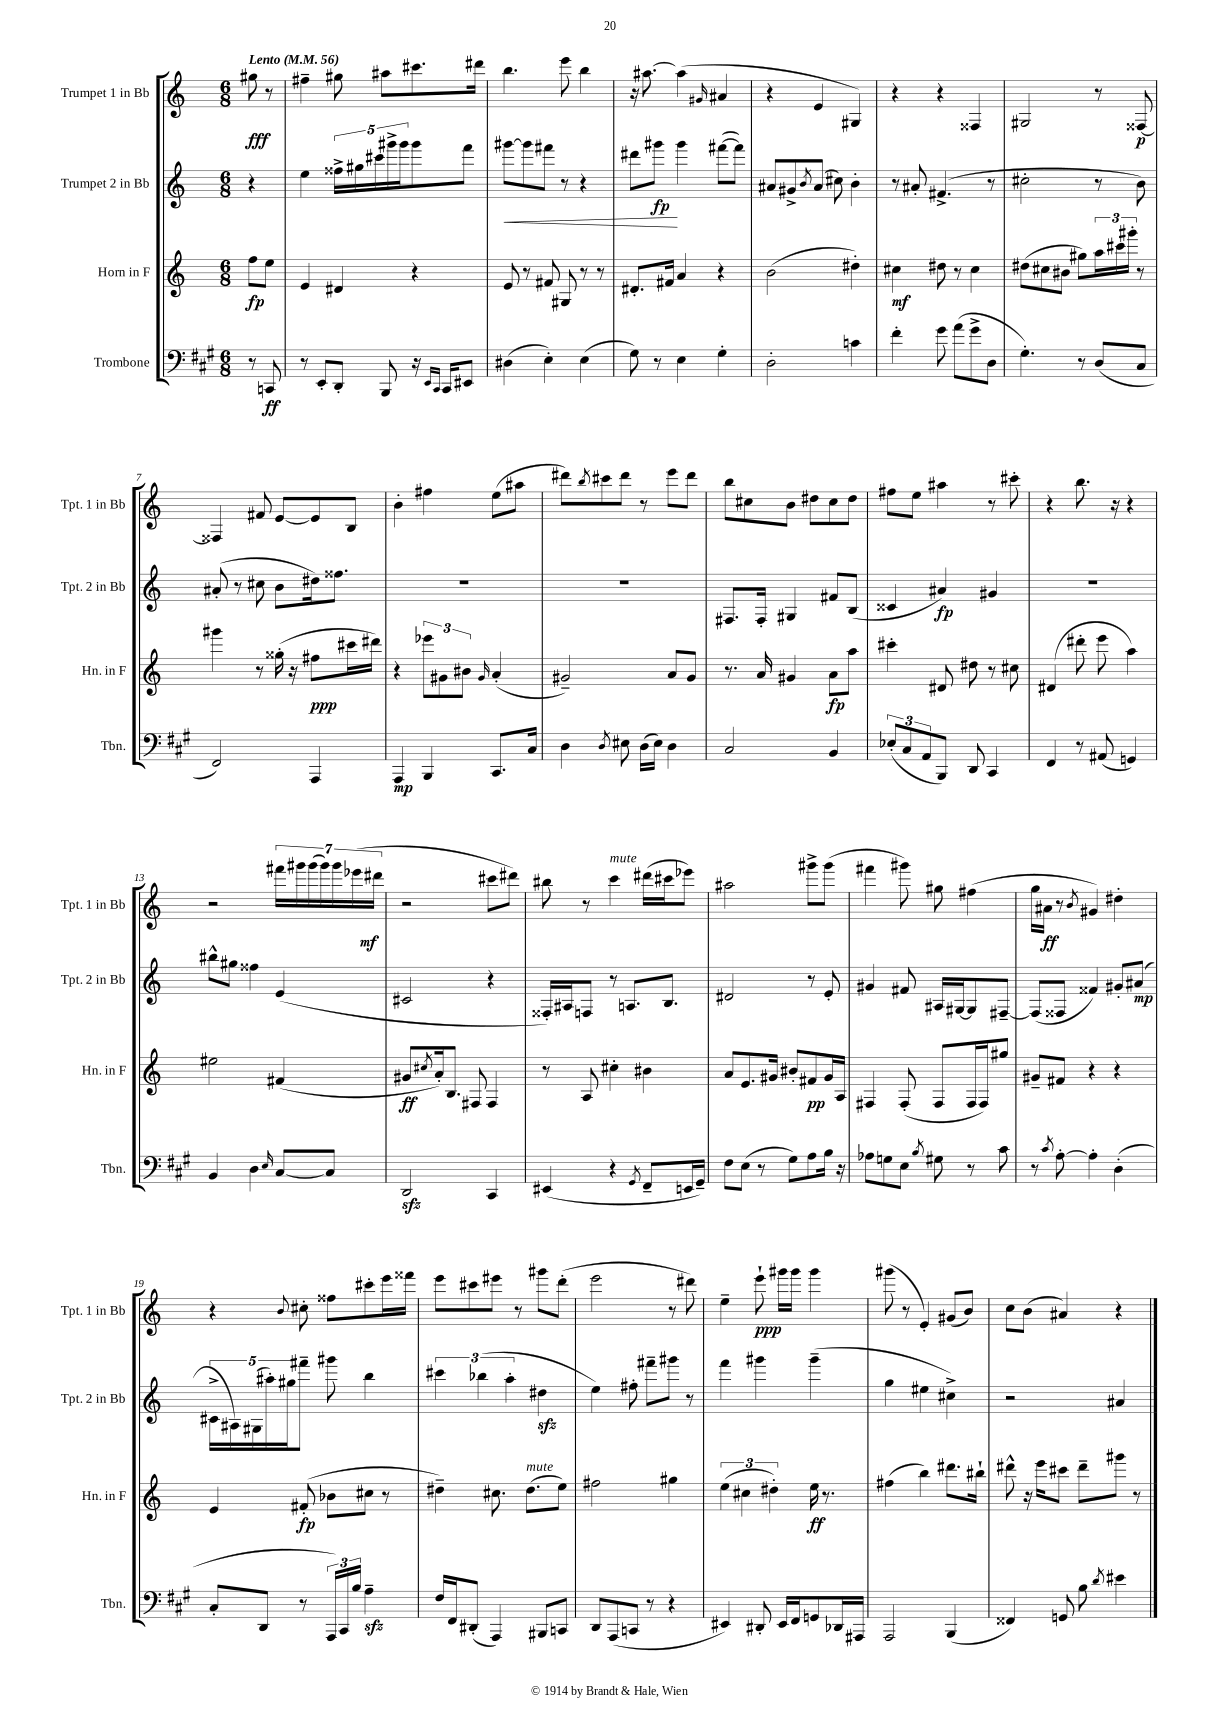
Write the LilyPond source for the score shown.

<<
\new StaffGroup <<
\new Staff = "s0" \with { instrumentName = "Trumpet 1 in Bb" shortInstrumentName = "Tpt. 1 in Bb" } {
    \clef treble \key c \major \numericTimeSignature \time 6/8 \partial 4 \tempo "Lento" 4 = 56
    gis''8\fff r8 |
    fis''4-- gis''8 ais''8 cis'''8. dis'''16 |
    b''4. e'''8 b''4 |
    r16 ais''8.~ ais''4( \grace { gis'16 } ais'4 |
    r4 e'4 gis4) |
    r4 r4 fisis4 |
    gis2 r8 fisis8~\p |
    fisis4 fis'8 e'8~ e'8 b8 |
    b'4-. fis''4 e''8( ais''8 |
    dis'''8) \acciaccatura { b''8 } cis'''8 dis'''8 r8 e'''8 dis'''8 |
    b''8 cis''8 b'8 dis''8 cis''8 dis''8 |
    fis''8 e''8 ais''4 r8 cis'''8-. |
    r4 b''8. r16 r4 |
    r2 \tuplet 7/4 { fis'''16 gis'''16 gis'''16( gis'''16) gis'''16 ees'''16( dis'''16\mf } |
    r2 cis'''8 dis'''8) |
    bis''8 r8 c'''4^\markup { \italic "mute" } dis'''16( cis'''16 ees'''8) |
    ais''2 gis'''8-> gis'''8( |
    fis'''4 gis'''8) gis''8 fis''4( |
    g''16 ais'16\ff r8 \acciaccatura { b'8 } gis'4) dis''4-. |
    r4 \appoggiatura { b'8 } cis''8-. fisis''8 cis'''8-. e'''16 fisis'''16 |
    e'''8 cis'''8 eis'''8 r8 gis'''8 d'''8-.( |
    e'''2 r8 dis'''8) |
    e''4-- e'''8-!\ppp gis'''16 gis'''16 gis'''4 |
    gis'''8( r8 e'4-.) gis'8( b'8) |
    c''8 b'8( ais'4) r4 \bar "|." |
}
\new Staff = "s1" \with { instrumentName = "Trumpet 2 in Bb" shortInstrumentName = "Tpt. 2 in Bb" } {
    \clef treble \key c \major \numericTimeSignature \time 6/8 \partial 4
    r4 |
    e''4 \tuplet 5/4 { fisis''16-> gis''16 cis'''16 gis'''16-> gis'''16 } gis'''8 f'''8 |
    gis'''8~\< gis'''8 fis'''8 r8 r4 |
    dis'''8 gis'''8\fp\! gis'''4 fis'''8~( fis'''8) |
    ais'8 gis'8-> \acciaccatura { b'8 } ais'8( cis''8) b'4-. |
    r8 ais'8-. fis'4.->( r8 |
    cis''2-. r8 b'8) |
    ais'8-.( r8 cis''8 b'8 dis''16) fisis''8. |
    R2. |
    R2. |
    fis8. fis16-. gis4 fis'8 b8( |
    cisis'4 ais'4\fp) gis'4 |
    R2. |
    bis''8-^ gis''8 fisis''4 e'4( |
    cis'2 r4 |
    fisis16-.) ais16 f8 r8 a8. b8. |
    dis'2 r8 e'8-. |
    gis'4 fis'8 ais16 gis16~ gis8 fis8~-- |
    fis8( fisis8 fisis'4) gis'8-. ais'8\mp( |
    \tuplet 5/4 { cis'16-> ais16) gis16( ais''16-.) gis''16 } fis'''8-- gis'''8 b''4 |
    \tuplet 3/2 { cis'''4 bes''4( a''4-. } dis''4\sfz |
    e''4) fis''8-. fis'''8-- gis'''8 r8 |
    f'''4 gis'''4 gis'''4--( |
    g''4 eis''4 cis''4->) |
    r2 ais'4 \bar "|." |
}
\new Staff = "s2" \with { instrumentName = "Horn in F" shortInstrumentName = "Hn. in F" } {
    \clef treble \key c \major \numericTimeSignature \time 6/8 \partial 4
    f''8\fp e''8 |
    e'4 dis'4 r4 |
    e'8 r8 fis'8 gis8 r8 r8 |
    dis'8.-. fis'16 a'4 r4 |
    b'2( dis''4-.) |
    cis''4\mf dis''8 r8 cis''4 |
    dis''8( cis''8 bis'8 gis''8) \tuplet 3/2 { a''16 cis'''16 gis'''16-. } r8 |
    gis'''4 r8 gisis''16-.( r16 fis''8\ppp cis'''16 dis'''16) |
    r4 \tuplet 3/2 { ees'''8 gis'8 bis'8 } \grace { gis'16 } a'4-.( |
    gis'2--) a'8 gis'8 |
    r8. a'16 gis'4 a'8\fp a''8 |
    cis'''4-. dis'8 dis''8 r8 cis''8 |
    dis'4( dis'''8-. e'''8 a''4) |
    eis''2 fis'4( |
    gis'8\ff \acciaccatura { cis''8 } a'16-.) b8. fis8 fis4 |
    r8 a8 cis''4-. bis'4 |
    a'8 e'8. gis'16 bis'8-. fis'8\pp gis'16 a16 |
    fis4 fis8-.( fis8 fis16 fis16) gis''8 |
    gis'8-- fis'8 r4 r4 |
    e'4 fis'8-.\fp( bes'8 cis''8 r8 |
    dis''4--) cis''8. dis''8.^\markup { \italic "mute" }( e''8) |
    fis''2 gis''4 |
    \tuplet 3/2 { e''4( cis''4 dis''4-.) } e''16\ff r8. |
    fis''4( b''4) dis'''8. bis''16-! |
    dis'''8-^ r16 e'''16 cis'''8 dis'''8-- gis'''8 r8 \bar "|." |
}
\new Staff = "s3" \with { instrumentName = "Trombone" shortInstrumentName = "Tbn." } {
    \clef bass \key a \major \numericTimeSignature \time 6/8 \partial 4
    r8 c,8\ff |
    r8 e,8-. d,8-. b,,8 r16 \grace { e,16 cis,16 } cis,16 eis,8 |
    dis4( e4-.) e4( |
    gis8) r8 e4 gis4-. |
    d2-. c'4 |
    fis'4-. gis'8 a'8( gis'8-> d8 |
    gis4.-.) r8 d8( cis8 |
    fis,2) a,,4 |
    a,,4\mp b,,4 cis,8. cis16 |
    d4 \acciaccatura { d8 } eis8 d16( eis16) d4 |
    cis2 b,4 |
    \tuplet 3/2 { ees8-.( cis8 a,8 } b,,8) d,8 cis,4 |
    fis,4 r8 ais,8( g,4) |
    b,4 d4 \grace { e16 } cis8~ cis8 |
    d,2\sfz cis,4 |
    eis,4( r4 \acciaccatura { gis,8 } fis,8-- e,16 gis,16--) |
    fis8 e8( r8 gis8) a8 b16 r16 |
    aes8 g8 e8 \acciaccatura { b8 } gis8 r8 cis'8 |
    r8 \acciaccatura { cis'8 } a8~-. a4-. d4-.( |
    cis8-. d,8 r8 \tuplet 3/2 { a,,16) cis,16 b16 } a4--\sfz |
    fis16 fis,16 dis,8-.( a,,4) bis,,8 c,8 |
    d,8 a,,8( c,8 r8 r4 |
    eis,4) dis,8-. eis,16 fis,16 g,8 des,16 ais,,16 |
    a,,2 b,,4( |
    fisis,4) g,8 b8 \acciaccatura { d'8 } eis'4 \bar "|." |
}
>>
>>
